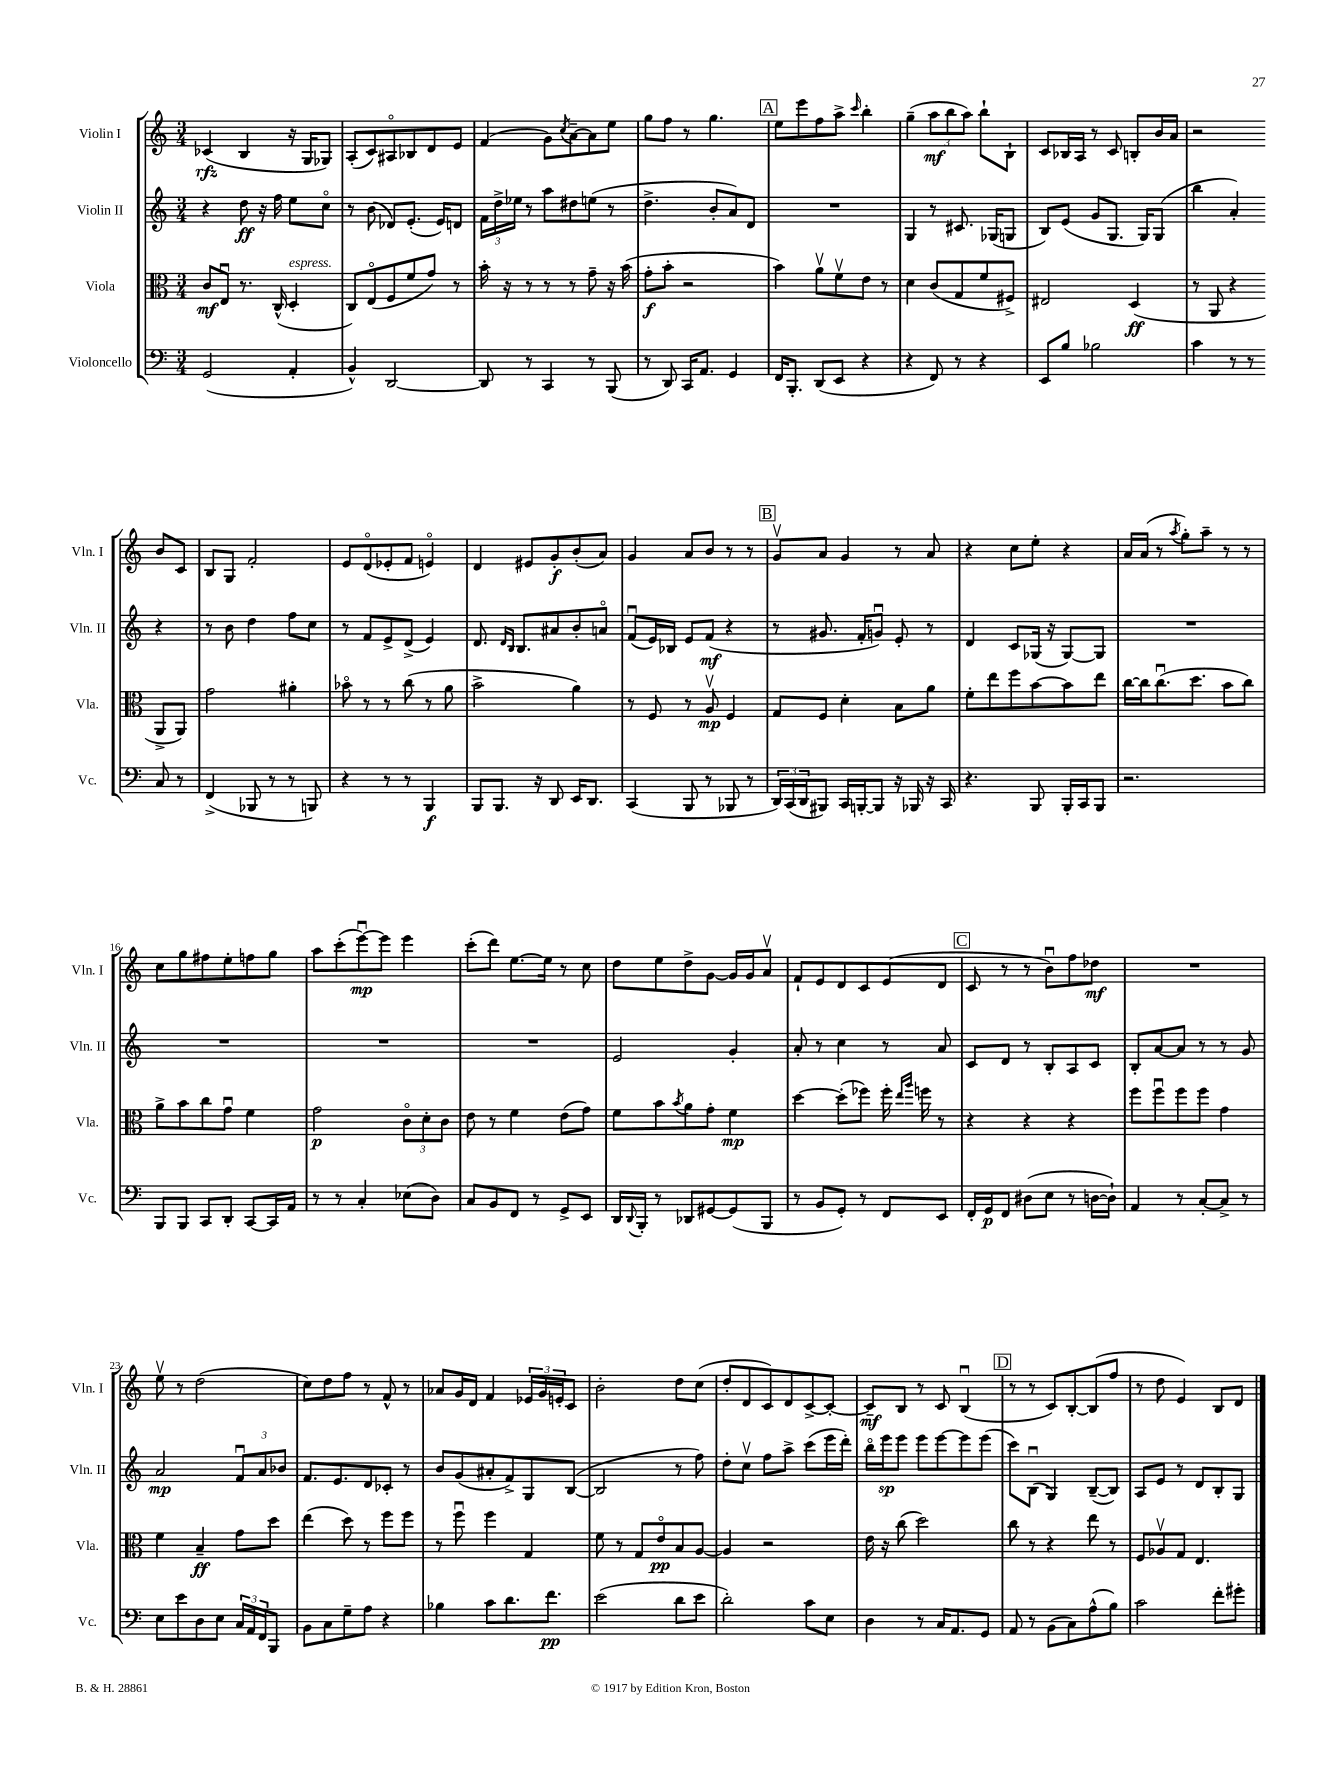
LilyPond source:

<<
\new StaffGroup <<
\new Staff = "s0" \with { instrumentName = "Violin I" shortInstrumentName = "Vln. I" } {
    \clef treble \key c \major \numericTimeSignature \time 3/4
    ces'4\rfz( b4 r16 g16 ges8) |
    a8-.( c'8) ais8\flageolet bes8 d'8 e'8 |
    f'4( g'8) \acciaccatura { c''8 } a'8~-- a'8 e''8 |
    g''8 f''8 r8 g''4. |
    \mark \markup { \box "A" } e''8 e'''8 f''8 a''8-> \grace { c'''16 } b''4-. |
    g''4--( \tuplet 3/2 { a''8\mf b''8 a''8) } b''8-! b8-! |
    c'8 bes16 a16 r8 c'8 b8-. b'16 a'16 |
    r2 b'8 c'8 |
    b8 g8 f'2-. |
    e'8 d'8\flageolet( ees'8-. f'8 e'4\flageolet) |
    d'4 eis'8 g'8-.\f b'8-.( a'8) |
    g'4 a'8 b'8 r8 r8 |
    \mark \markup { \box "B" } g'8\upbow a'8 g'4 r8 a'8 |
    r4 c''8 e''8-. r4 |
    a'16 a'16( r8 \acciaccatura { a''8 } g''8-.) a''8-- r8 r8 |
    c''8 g''8 fis''8 e''8-. f''8 g''8 |
    a''8 c'''8-.( e'''8~\downbow\mp) e'''8 e'''4 |
    c'''8-.( d'''8) e''8.~ e''16 r8 c''8 |
    d''8 e''8 d''8-> g'8~ g'16 g'16 a'8\upbow |
    f'8-! e'8 d'8 c'8 e'8( d'8 |
    \mark \markup { \box "C" } c'8 r8 r8 b'8\downbow) f''8 des''8\mf |
    R2. |
    e''8\upbow r8 d''2( |
    c''8) d''8 f''8 r8 f'8-^ r8 |
    aes'8 g'16 d'16 f'4 \tuplet 3/2 { ees'16 g'16 e'16-. } c'8 |
    b'2-. d''8 c''8( |
    d''8-. d'8 c'8) d'8 c'8~-> c'8~-. |
    c'8--\mf b8 r8 c'8 b4\downbow( |
    \mark \markup { \box "D" } r8 r8 c'8) b8~-. b8( f''8 |
    r8 d''8 e'4) b8 d'8 \bar "|." |
}
\new Staff = "s1" \with { instrumentName = "Violin II" shortInstrumentName = "Vln. II" } {
    \clef treble \key c \major \numericTimeSignature \time 3/4
    r4 d''8\ff r16 f''16 e''8 c''8\flageolet |
    r8 b'8( des'8) e'8.-.( e'16) d'8 |
    \tuplet 3/2 { f'16 d''16-> ees''16 } r8 a''8 dis''8 e''8( r8 |
    d''4.-> b'8-. a'8) d'8 |
    \mark \markup { \box "A" } R2. |
    g4 r8 cis'8. ges16( g8 |
    b8) e'8( g'8 g8. g16) g8( |
    b''4 a'4-.) r4 |
    r8 b'8 d''4 f''8 c''8 |
    r8 f'8 e'8-> d'8->( e'4) |
    d'8. \grace { d'16 b16 } b8. ais'8 b'8-. a'8\flageolet |
    f'8\downbow( e'16) bes16 e'8 f'8\mf( r4 |
    \mark \markup { \box "B" } r8 gis'8. f'16-. g'8\downbow) e'8-. r8 |
    d'4 c'8 ges16( r16 ges8~) ges8 |
    R2. |
    R2. |
    R2. |
    R2. |
    e'2 g'4-. |
    a'8-. r8 c''4 r8 a'8 |
    \mark \markup { \box "C" } c'8 d'8 r8 b8-. a8 c'8 |
    b8-. a'8~ a'8 r8 r8 g'8 |
    a'2\mp \tuplet 3/2 { f'8\downbow a'8 bes'8 } |
    f'8. e'8. d'8 ces'8-. r8 |
    b'8 g'8( ais'8-. f'8->) g8 b8~( |
    b2 r8 f''8) |
    d''8-. c''8\upbow f''8 a''8-> c'''8( e'''16 d'''16-.) |
    b''16\flageolet e'''16\sp e'''8 e'''8 e'''8~ e'''8 e'''8( |
    \mark \markup { \box "D" } c'''8) b8\downbow( g4) b8~--( b8) |
    a8 e'8 r8 d'8 b8-. g8 \bar "|." |
}
\new Staff = "s2" \with { instrumentName = "Viola" shortInstrumentName = "Vla." } {
    \clef alto \key c \major \numericTimeSignature \time 3/4
    c'8\mf e8\downbow r8. c16-^( d4-.^\markup { \italic "espress." } |
    c8) e8\flageolet( f8 f'8 g'8) r8 |
    b'16-. r16 r8 r8 r8 g'8-- r16 b'16( |
    g'8-.\f b'8-. r2 |
    \mark \markup { \box "A" } b'4) a'8\upbow f'8\upbow e'8 r8 |
    d'4 c'8( g8 f'8 fis8->) |
    eis2 d4\ff( |
    r8 a,8 r4 a,8-> a,8) |
    g'2 ais'4-. |
    bes'8\flageolet r8 r8 c''8( r8 a'8 |
    b'2-> a'4) |
    r8 f8 r8 a8\upbow\mp f4 |
    \mark \markup { \box "B" } g8 f8 d'4-. b8 a'8 |
    f'8-. e''8 f''8 b'8~ b'8 e''8 |
    c''16~ c''16 c''8.\downbow( d''8. b'8 c''8) |
    a'8-> b'8 c''8 g'8\downbow f'4 |
    g'2\p \tuplet 3/2 { c'8\flageolet d'8-. c'8 } |
    e'8 r8 f'4 e'8( g'8) |
    f'8 b'8 \acciaccatura { b'8 } a'8 g'8-. f'4\mp |
    d''4~ d''8-.( fes''8) fes''16-. \grace { e''16 a''16 } f''16 r8 |
    \mark \markup { \box "C" } r4 r4 r4 |
    f''8 f''8\downbow f''8 f''8 g'4 |
    f'4 b4--\ff g'8 d''8 |
    e''4( d''8) r8 f''8 f''8 |
    r8 f''8\downbow f''4 g4 |
    f'8 r8 g8 e'8\flageolet\pp b8 a8~ |
    a4 r2 |
    e'16 r16 c''8( d''2) |
    \mark \markup { \box "D" } c''8 r8 r4 e''8 r8 |
    f8 aes8\upbow g8 e4. \bar "|." |
}
\new Staff = "s3" \with { instrumentName = "Violoncello" shortInstrumentName = "Vc." } {
    \clef bass \key c \major \numericTimeSignature \time 3/4
    g,2( a,4-. |
    b,4-^) d,2~ |
    d,8 r8 c,4 r8 b,,8( |
    r8 d,8) c,16 a,8. g,4 |
    \mark \markup { \box "A" } f,16 b,,8.-. d,8( e,8 r4 |
    r4 f,8) r8 r4 |
    e,8 b8 bes2 |
    c'4 r8 r8 c8 r8 |
    f,4->( bes,,8 r8 r8 b,,8) |
    r4 r8 r8 b,,4\f |
    b,,8 b,,8. r16 d,8 e,16 d,8. |
    c,4( b,,8 r8 bes,,8 r8 |
    \mark \markup { \box "B" } \tuplet 3/2 { d,16) c,16( d,16 } bis,,8) c,16 b,,16~-. b,,8 r16 bes,,16 r16 c,16 |
    r4. b,,8 b,,16-. c,16 b,,8 |
    r2. |
    b,,8 b,,8 c,8 d,8-. c,8~ c,16 a,16 |
    r8 r8 c4-. ees8( d8) |
    c8 b,8 f,8 r8 g,8-> e,8 |
    d,16 \appoggiatura { d,8 } b,,16-. r8 des,8 gis,8~ gis,8( b,,8 |
    r8 b,8 g,8-.) r8 f,8 e,8 |
    \mark \markup { \box "C" } f,16-. g,16\p f,8 dis8( e8 r8 d16~ d16-!) |
    a,4 r8 c8~-. c8-> r8 |
    e8 e'8 d8 e8 \tuplet 3/2 { c16 a,16 f,16 } b,,8 |
    b,8 c8 g8-- a8 r4 |
    bes4 c'8 d'8. f'8.\pp |
    e'2( d'8 e'8 |
    d'2-.) c'8 e8 |
    d4 r8 c16 a,8. g,8 |
    \mark \markup { \box "D" } a,8 r8 b,8( c8) a8-^( b8) |
    c'2 f'8-. gis'8-. \bar "|." |
}
>>
>>
